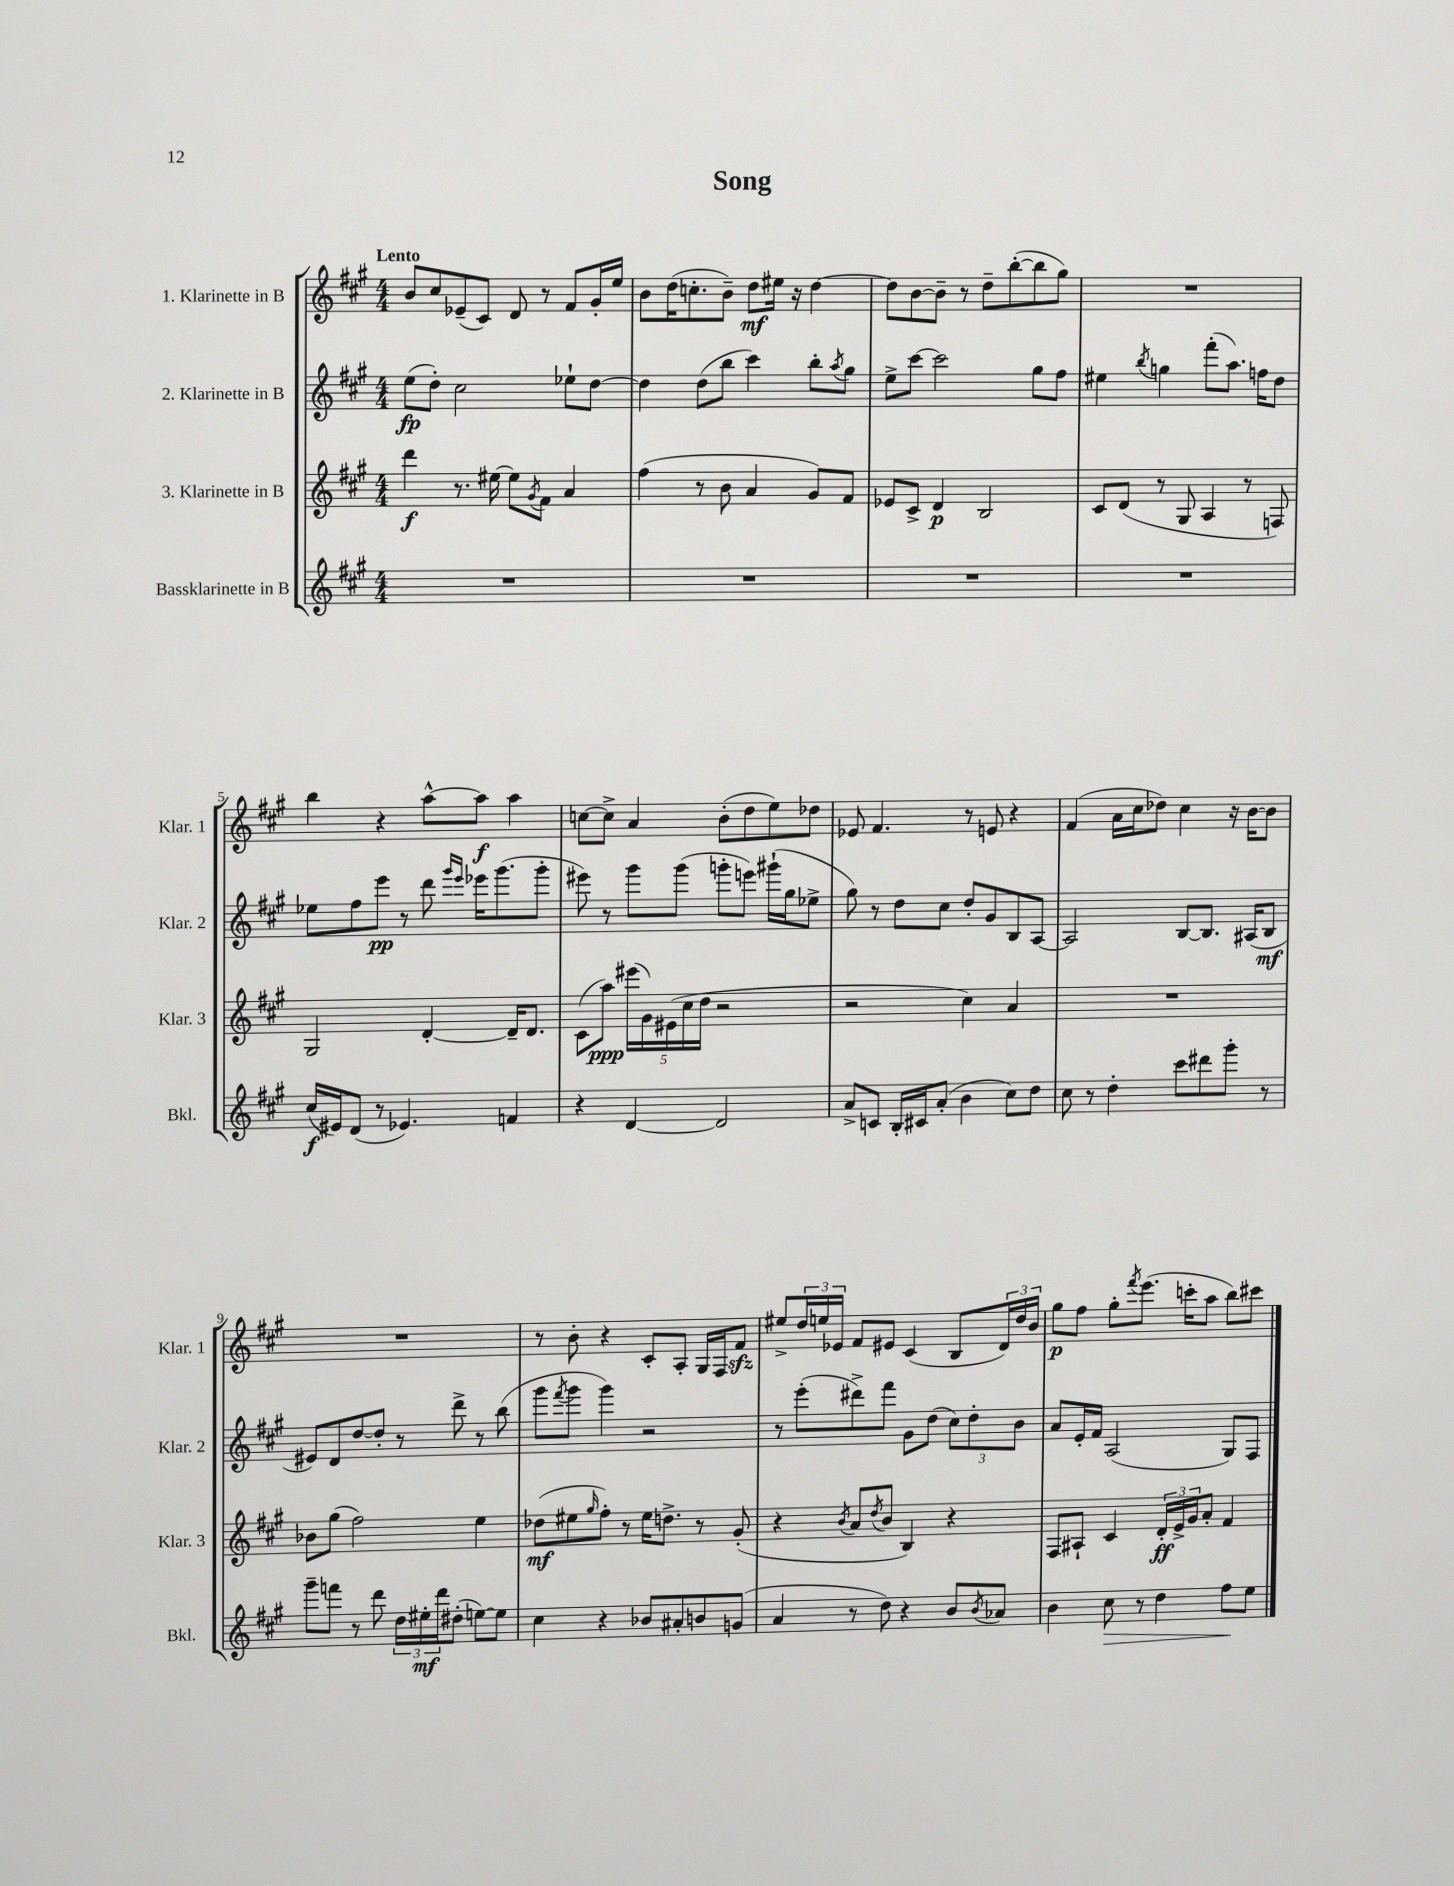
\header { title = "Song" }
<<
\new StaffGroup <<
\new Staff = "s0" \with { instrumentName = "1. Klarinette in B" shortInstrumentName = "Klar. 1" } {
    \clef treble \key a \major \numericTimeSignature \time 4/4 \tempo "Lento"
    b'8 cis''8 ees'8--( cis'8) d'8 r8 fis'8 gis'16-. e''16 |
    b'8 d''16( c''8.-. b'8--) d''8\mf eis''16 r16 d''4~ |
    d''8 b'8~ b'8-- r8 d''8-- b''8~-.( b''8 gis''8) |
    R1 |
    b''4 r4 a''8~-^ a''8\f a''4 |
    c''8~ c''8-> a'4 b'8-.( d''8 e''8) des''8 |
    ees'8 fis'4. r8 e'8 r4 |
    fis'4( a'16 cis''16 des''8) cis''4 r16 b'16~ b'8 |
    R1 |
    r8 b'8-. r4 cis'8-. a8-. gis16 fis16 fis'8\sfz |
    eis''8-> \tuplet 3/2 { d''16 e''16 ees'16 } fis'8 eis'8 cis'4( b8 \tuplet 3/2 { d'16) d''16 b'16 } |
    gis''8\p fis''8 gis''8-. \acciaccatura { fis'''8 } e'''8.( c'''16-. a''8 b''8) cis'''8 \bar "|." |
}
\new Staff = "s1" \with { instrumentName = "2. Klarinette in B" shortInstrumentName = "Klar. 2" } {
    \clef treble \key a \major \numericTimeSignature \time 4/4
    e''8\fp( d''8-.) cis''2 ees''8-! d''8~ |
    d''4 d''8( b''8 cis'''4) b''8-. \acciaccatura { a''8 } gis''8 |
    e''8-> cis'''8~ cis'''2 gis''8 fis''8 |
    eis''4 \acciaccatura { b''8 } g''4 fis'''8-.( a''8.) f''16 d''8 |
    ees''8 fis''8 e'''8\pp r8 d'''8 \grace { gis'''16 e'''16 } ees'''16 gis'''8.( gis'''8-. |
    eis'''8) r8 gis'''8 gis'''8( g'''8-. e'''8) gis'''16-!( gis''16 ees''8-> |
    gis''8) r8 d''8 cis''8 d''8-. gis'8 b8 a8~ |
    a2 b8~ b8. ais16( b8\mf |
    eis'8) d'8 d''8~ d''8-. r8 d'''8-> r8 b''8( |
    gis'''8 \acciaccatura { fis'''8 } gis'''8 gis'''4) r2 |
    r8 e'''8-.( dis'''8->) fis'''8 gis'8 d''8( \tuplet 3/2 { cis''8) d''8-. b'8 } |
    a'8 e'16-. fis'16 a2( gis8) fis8 \bar "|." |
}
\new Staff = "s2" \with { instrumentName = "3. Klarinette in B" shortInstrumentName = "Klar. 3" } {
    \clef treble \key a \major \numericTimeSignature \time 4/4
    d'''4\f r8. eis''16~ eis''8 \acciaccatura { gis'8 } fis'8 a'4 |
    fis''4( r8 b'8 a'4 gis'8) fis'8 |
    ees'8 cis'8-> d'4\p b2 |
    cis'8 d'8( r8 gis8 a4 r8 f8) |
    gis2 d'4~-. d'16-- d'8. |
    cis'8( a''8\ppp) \tuplet 5/4 { eis'''16( gis'16) eis'16( cis''16 d''16 } r2 |
    r2 cis''4) a'4 |
    R1 |
    bes'8 gis''8( fis''2) e''4 |
    des''8\mf( eis''8 \grace { gis''16 } fis''8-.) r8 eis''16 d''8.-> r8 gis'8-.( |
    r4 \acciaccatura { b'8 } a'8 \acciaccatura { d''8 } b'8 b4) r4 |
    fis8 ais8-! cis'4 \tuplet 3/2 { d'16-.\ff e'16-> gis'16 } a'8-. fis'4 \bar "|." |
}
\new Staff = "s3" \with { instrumentName = "Bassklarinette in B" shortInstrumentName = "Bkl." } {
    \clef treble \key a \major \numericTimeSignature \time 4/4
    R1 |
    R1 |
    R1 |
    R1 |
    cis''16\f( eis'16) d'8( r8 ees'4.) f'4 |
    r4 d'4~ d'2 |
    a'8-> c'8 b16-. cis'16 a'8-.( b'4 cis''8) d''8 |
    cis''8 r8 d''4-. cis'''8 dis'''8 gis'''8-. r8 |
    gis'''8-- f'''8 r8 d'''8 \tuplet 3/2 { d''16 eis''16-.\mf d'''16 } dis''8-.( e''8~) e''8 |
    cis''4 r4 bes'8 ais'8-. b'8 g'8( |
    a'4 r8 d''8) r4 b'8 \acciaccatura { b'8 } aes'8 |
    b'4 cis''8\> r8 d''4 fis''8\! e''8 \bar "|." |
}
>>
>>
